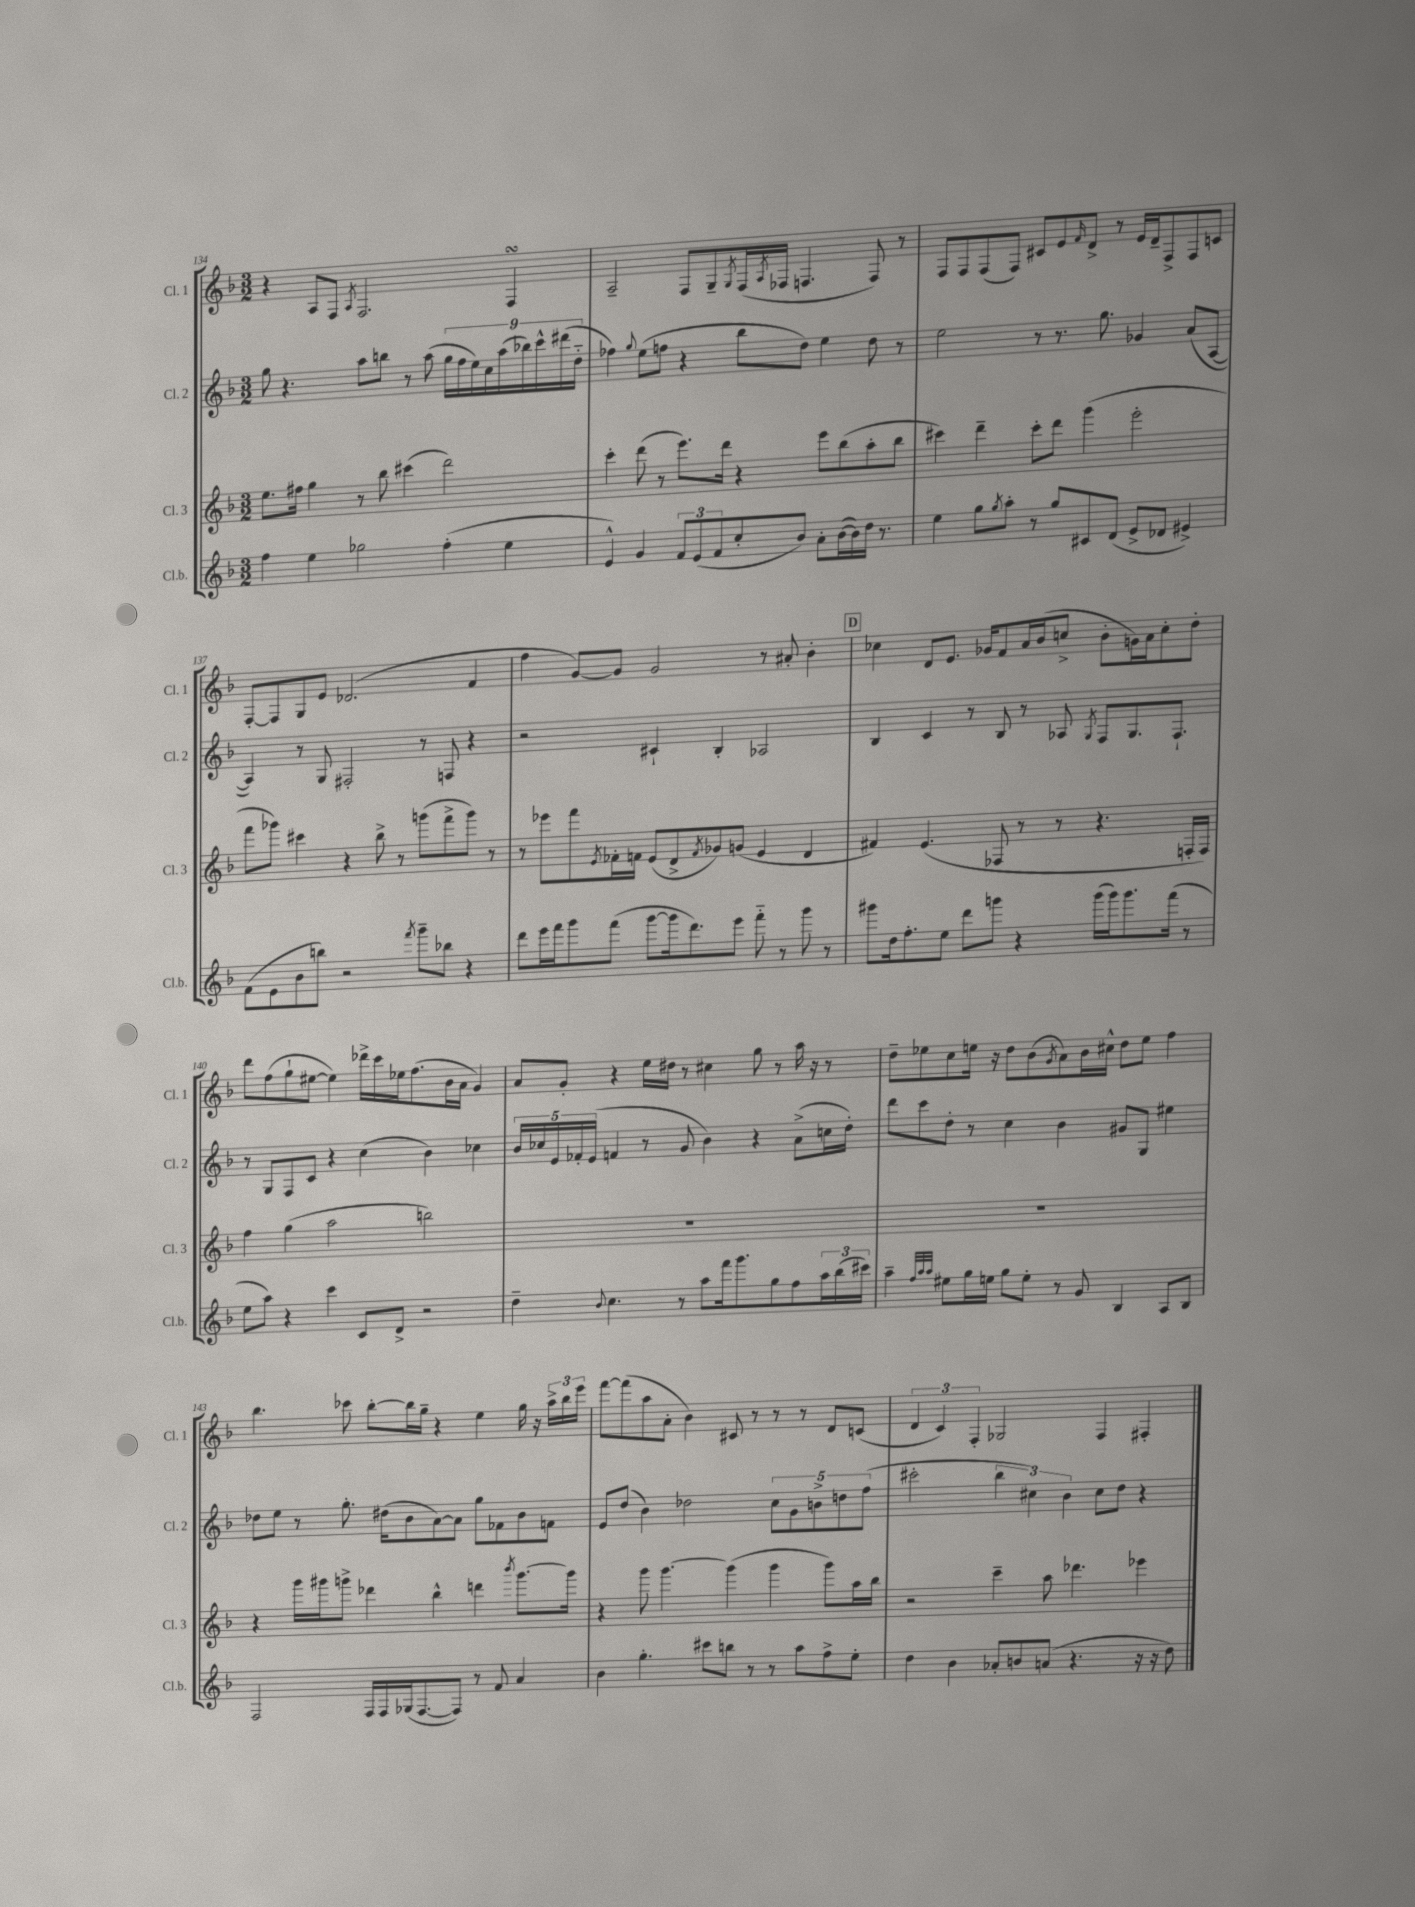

**kern	**kern	**kern	**kern
*staff4	*staff3	*staff2	*staff1
*clefG2	*clefG2	*clefG2	*clefG2
*k[b-]	*k[b-]	*k[b-]	*k[b-]
*M3/2	*M3/2	*M3/2	*M3/2
4ff	8.ee	8gg	4r
.	.	4.r	.
.	16ff#	.	.
4ee	4gg	.	8A
.	.	.	8F
.	.	.	8qA
2gg-	8r	8aa	2.F
.	8bb-	8bb	.
.	(4ccc#	8r	.
.	.	(8aa	.
(4ff'	2ddd)	18gg	.
.	.	18ff	.
.	.	18ee)	.
.	.	18cc	.
.	.	(18aa	.
4ee	.	.	4F
.	.	18bb-)	.
.	.	18ccc^^	.
.	.	(18ddd#	.
.	.	18dd'~	.
=	=	=	=
4e^^)	4ccc'	4ff-)	2A~
.	.	8qqgg	.
4g	(8ddd	(8ee	.
.	8r	8ff	.
12f	8.eee)	4r	8F
(12e	.	.	.
.	.	.	8G~
12f	.	.	.
.	16ddd	.	.
.	.	.	8qG
8cc'	4r	8bb-	(16F
.	.	.	8qA
.	.	.	16F-
8b-)	.	8dd)	4.F
8a'	8eee	4ee	.
([16b-	(8bb-	.	.
16b-])	.	.	.
16dd	8aa'	8dd	8F)
8.r	.	.	.
.	8bb-	8r	8r
=	=	=	=
4ee	4ccc#)	2ee	8F
.	.	.	8F
8gg	4ddd~	.	(8F
8qgg	.	.	.
8aa'	.	.	8F)
8r	8ccc#'	8r	8c#
8gg	8ddd	8.r	8e
.	.	.	16qqf
8c#	(4ggg	.	8d^
.	.	8.gg	.
(8d	.	.	8r
8e^	2eee'	4g-	16e
.	.	.	16d~
8d-	.	.	8F^
4e#^)	.	(8a	8F
.	.	[8A	8c
=	=	=	=
(8f	8fff	4A])	[8F'
8e	8ggg-)	.	8F]
8b-	4ccc#	8r	8G
8bb)	.	8G	8e
2r	4r	2F#'	(2.d-
.	8bb-^	.	.
.	8r	.	.
8qfff	.	.	.
8ggg~	(8ggg	8r	.
8bb-	8fff^	8F	.
4r	8ggg)	4r	4f
.	8r	.	.
=	=	=	=
8ddd	8r	2r	4ff
16eee	8eee-	.	.
16fff	.	.	.
8ggg	8fff	.	[8g)
.	8qe	.	.
(8fff	16f-'	.	8g]
.	16f	.	.
[8ggg	(8e	4c#`	2g
16ggg]	8d^	.	.
8.ddd)	.	.	.
.	8qf	.	.
.	8g-)	4B-'	.
8eee	(8g	.	.
8fff'~	4e	2A-	8r
8r	.	.	8a#'
8ggg	4d	.	4b-'
8r	.	.	.
=	=	=	=
8ggg#	4f#)	4B-	4cc-
16dd	.	.	.
8.ff'	.	.	.
.	(4.e	4c	8d
8ee	.	.	8.e
8ddd	.	8r	.
.	.	.	16g-
8ggg	8F-	8B-	8f
4r	8r	8r	16a
.	.	.	(16b-
.	8r	8A-	8cc^
.	.	8qG	.
(16ggg	4.r	8F	8b-'
16ggg)	.	.	.
8.ggg	.	8.G	16g)
.	.	.	16a
.	.	.	8cc'
(16fff	.	8.F`	.
8r	16F'	.	8dd'
.	16F)	.	.
=	=	=	=
8ee	4ff	8r	8ddd
8aa)	.	8G	(8ff
4r	(4gg	8F	8gg`
.	.	8c	[8ee#
4ccc	2aa	4r	4ee#])
8c	.	(4cc	16ddd-^
.	.	.	16ccc
8d^	.	.	16ee-
.	.	.	(8.ff
2r	2bb)	4b-)	.
.	.	.	16b-
.	.	.	16a
.	.	4cc-	4g)
=	=	=	=
4dd~	1.r	20b-	8a
.	.	20cc-	.
.	.	20e	.
.	.	.	8g'
.	.	20f-'	.
.	.	(20e	.
8qqb-	.	.	.
4.cc	.	4f	4r
.	.	8r	16ee
.	.	.	16dd#
8r	.	8g	8r
8aa	.	4b-)	4cc#
16fff	.	.	.
8.ggg	.	.	.
.	.	4r	8gg
8gg	.	.	8r
8ff	.	(8a^	16aa
.	.	.	16r
24aa	.	16cc	8r
(24bb-	.	.	.
.	.	16dd')	.
24ccc#)	.	.	.
=	=	=	=
4aa~	1.r	8ddd	8dd~
.	.	8ccc	8ee-
32qqff	.	.	.
32qqaa	.	.	.
32qqaa	.	.	.
8ee#	.	8dd'	8cc
16gg	.	8r	16ee
16ee	.	.	16r
8gg	.	4cc	8dd
8ee'	.	.	(8b-
.	.	.	8qg
8r	.	4b-	8a)
8g	.	.	16b-
.	.	.	16cc#^^
4B-	.	8g#	8dd
.	.	8G	8ee
8A	.	4ee#	4ff
8B-	.	.	.
=	=	=	=
2F	4r	8dd-	4.bb-
.	.	8ee	.
.	16ggg	8r	.
.	16ggg#	.	.
.	8ggg^	8.gg'	8ccc-
16F	4ddd-	.	[8bb-'
16F	.	(16dd#	.
(16G-	.	8b-	16bb-]
[8.F	.	.	16gg~
.	4bb-^^	[8a)	4r
8F])	.	8a]	.
8r	4ddd	8gg	4ee
8f	.	8f-	.
.	8qbbb-	.	.
4a	[8.ggg	8b-	16gg
.	.	.	16r
.	.	8f	24aa^
.	.	.	24bb-
.	16ggg]	.	.
.	.	.	24eee
=	=	=	=
4b-	4r	8e	[8fff
.	.	(8dd	(8fff]
4.gg'	8ggg	4b-)	8aa
.	[4.ggg	.	8a'
.	.	2dd-	4b-)
8ccc#	.	.	.
8bb	(4ggg]	.	8c#
8r	.	.	8r
8r	4ggg	10cc	8r
.	.	10g	.
8aa	.	.	8r
.	.	10b^	.
8ff^	8ggg)	.	8d
.	.	10dd	.
8ee'	16aa	.	(8c
.	.	(10ff	.
.	16bb-	.	.
=	=	=	=
4dd	2r	2ccc#'	6d
.	.	.	6c)
4b-	.	.	.
.	.	.	6F'
8a-'	4ccc~	6bb-	2G-
8b	.	.	.
.	.	6cc#)	.
(8a	8aa	.	.
.	.	6b-	.
4.r	4.ddd-	.	.
.	.	8cc#	4F
.	.	8dd	.
16r	4eee-	4r	4F#'
16r	.	.	.
8dd)	.	.	.
==	==	==	==
*-	*-	*-	*-
